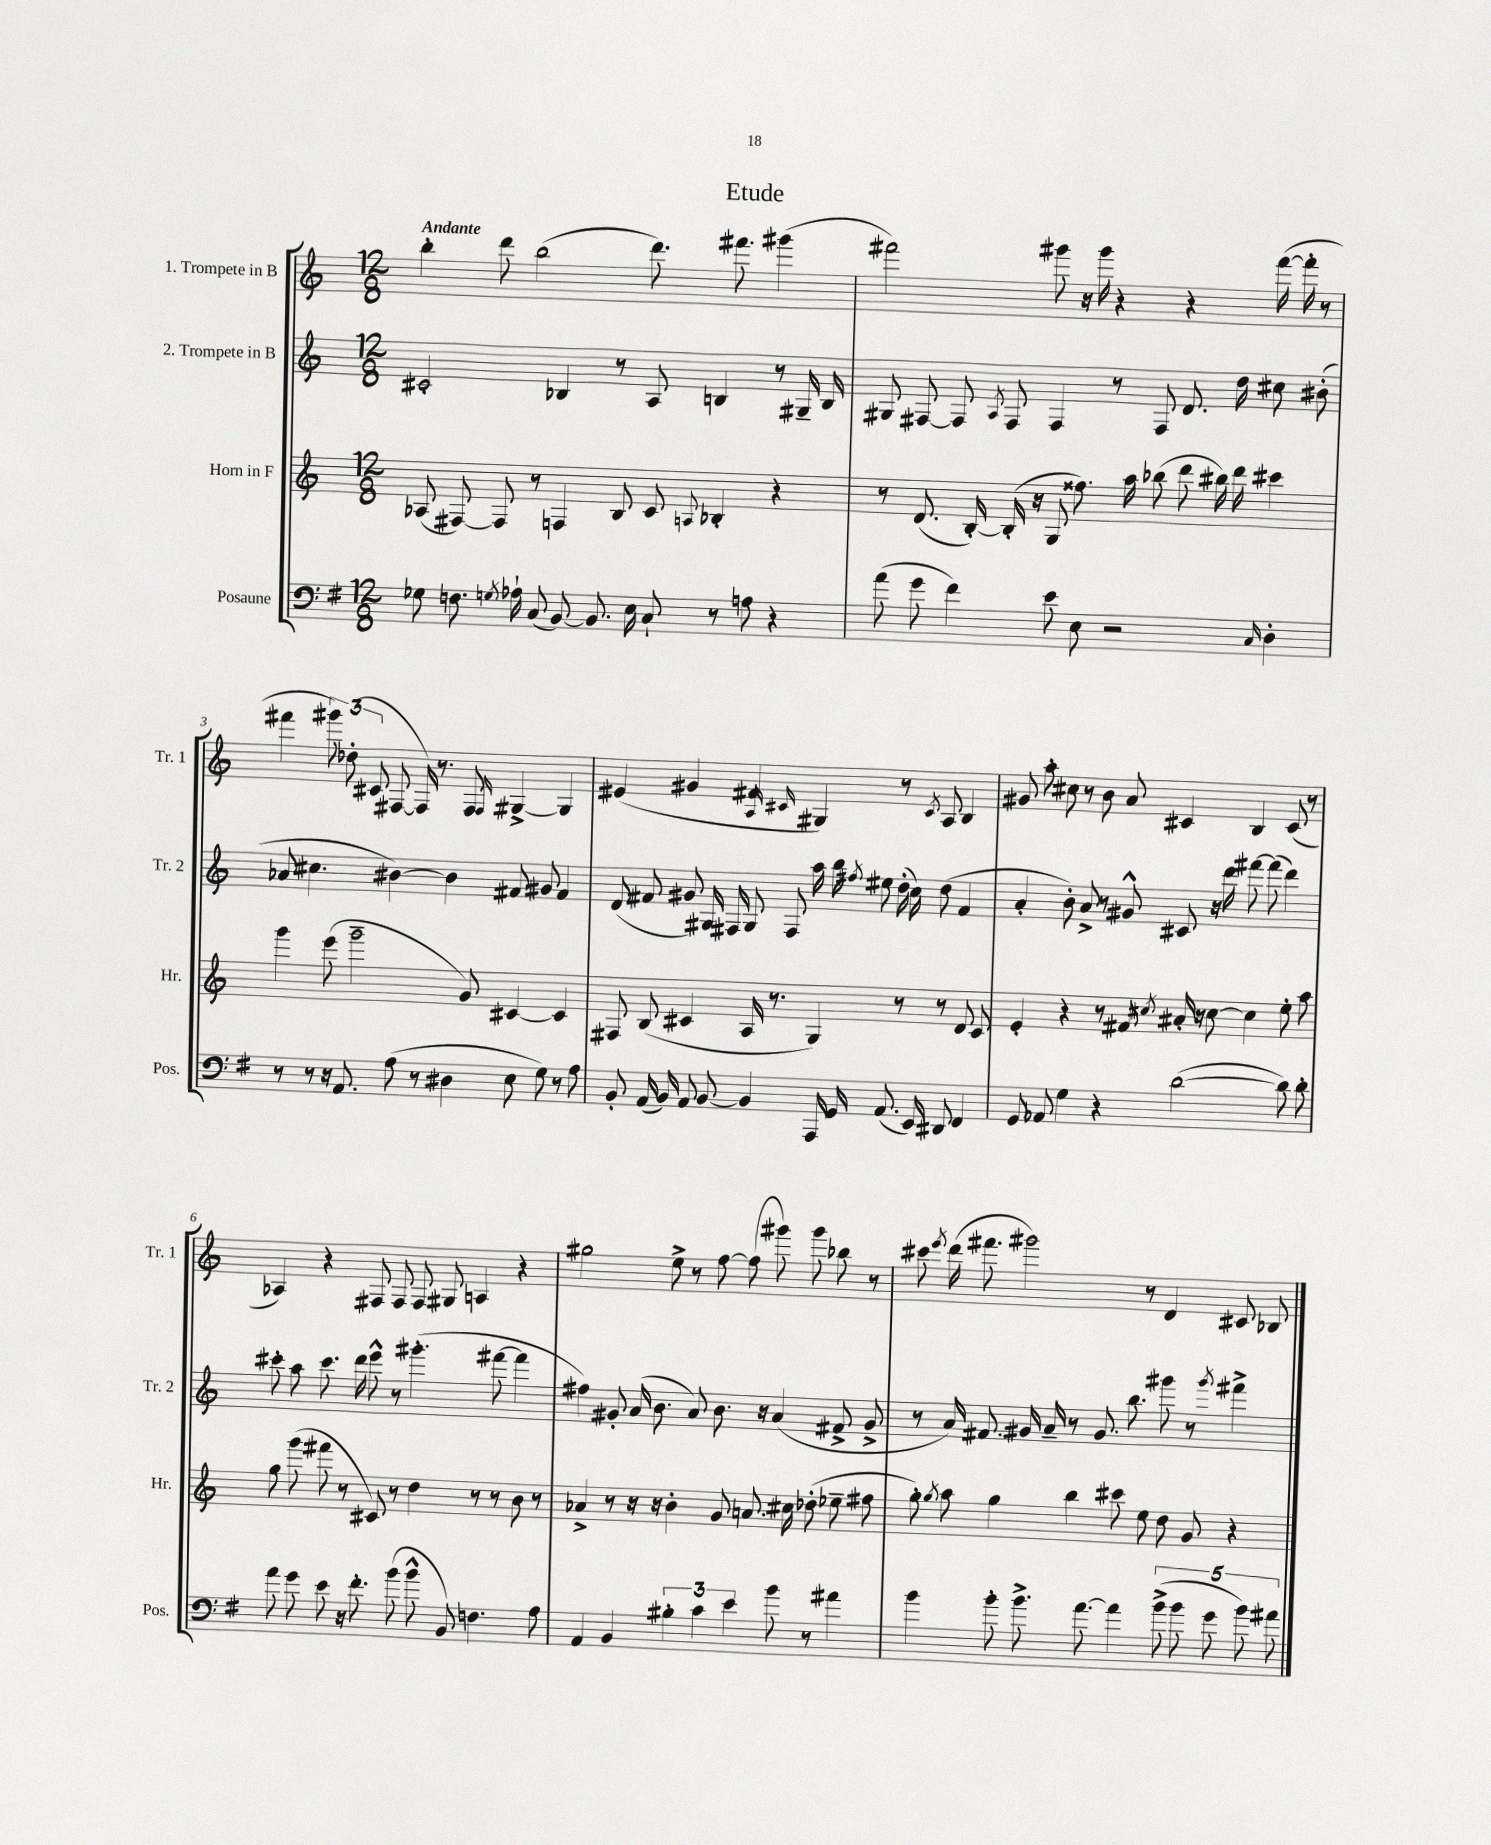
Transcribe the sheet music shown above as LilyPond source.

\header { title = "Etude" }
<<
\new StaffGroup <<
\new Staff = "s0" \with { instrumentName = "1. Trompete in B" shortInstrumentName = "Tr. 1" } {
    \clef treble \key c \major \numericTimeSignature \time 12/8 \tempo "Andante"
    \autoBeamOff b''4-. d'''8 b''2( d'''8.) fis'''8. gis'''4( |
    fis'''2) gis'''8 r16 gis'''16 r4 r4 fis'''16~( fis'''16-. r8 |
    fis'''4 \tuplet 3/2 { gis'''8) des''8-.( cis'8 } fis8~ fis16) r8. fis8 \grace { fis16 } gis4~-> gis4 |
    eis'4( gis'4 fis'4 \grace { a16 cis'16 } gis4) r8 \acciaccatura { cis'8 } a8 b4 |
    gis'8 a''8-. cis''8 r8 b'8 a'8 cis'4 b4 cis'8( r8 |
    aes4) r4 fis8 fis8 fis8 gis8 a4 r4 |
    gis''2 e''8-> r8 f''8~ f''8( gis'''8) gis'''8 bes''8 r8 |
    cis'''8 \acciaccatura { e'''8 } d'''16( fis'''8. gis'''2) r8 d'4 cis'8 bes8 \bar "|." |
}
\new Staff = "s1" \with { instrumentName = "2. Trompete in B" shortInstrumentName = "Tr. 2" } {
    \clef treble \key c \major \numericTimeSignature \time 12/8
    \autoBeamOff cis'2-. bes4 r8 a8 b4 r8 gis16-- b16 |
    gis8 fis8~ fis8 \acciaccatura { a8 } fis8 fis4 r8 fis8 d'8. d''16 cis''8 bis'8-.( |
    aes'8 cis''4. bis'4~) bis'4 fis'8 gis'8 fis'4 |
    d'8( fis'8 gis'8) gis16 fis16 gis8 fis8 a''16 b''16 \acciaccatura { fis''8 } eis''8 d''16-.( c''16) d''8( fis'4 |
    a'4-. b'8-.) a'8-> r8 gis'8-^ cis'8 r16 d'''16 fis'''8~ fis'''8( d'''4) |
    cis'''8-. a''8 cis'''8. d'''16 e'''8-^ r8 gis'''4.-.( fis'''8~ fis'''4 |
    fis''4) gis'8-. a'16( b'8. a'8) b'8. r16 a'4( fis'8-> gis'8-> |
    r8 a'16) fis'8. gis'16 a'16-- r8 gis'8. b''8. gis'''8 r8 \acciaccatura { gis'''8 } fis'''4-> \bar "|." |
}
\new Staff = "s2" \with { instrumentName = "Horn in F" shortInstrumentName = "Hr." } {
    \clef treble \key c \major \numericTimeSignature \time 12/8
    \autoBeamOff aes8( fis8~) fis8 r8 f4 b8 c'8 \appoggiatura { a8 } bes4-. r4 |
    r8 d'8.( b16~-.) b16-.( r16 g8 fisis''8.) a''16 bes''8( d'''8 bis''16) d'''16 cis'''4 |
    g'''4 e'''8( g'''2-- g'8) cis'4~ cis'4 |
    fis8 b8( cis'4 a16 r8. g4) r8 r8 d'8 cis'8 |
    e'4-. r4 r8 fis'8 \acciaccatura { cis''8 } ais'16-. r16 cis''8~ cis''4 e''8-. a''8 |
    g''8 g'''8( fis'''8 r8 cis'8) r8 d''4 r8 r8 b'8 r8 |
    aes'4-> r8 r16 r16 b'4-. g'8 a'8. cis''16 des''8-.( ees''8-- fis''8 |
    g''8-.) \acciaccatura { g''8 } a''8 g''4 b''4 cis'''8 e''8 d''8 g'8 r4 \bar "|." |
}
\new Staff = "s3" \with { instrumentName = "Posaune" shortInstrumentName = "Pos." } {
    \clef bass \key g \major \numericTimeSignature \time 12/8
    \autoBeamOff ges8 f8. \acciaccatura { g8 } aes16-! c8( b,8~) b,8. e16 c8-! r8 a8 r4 |
    a'8( g'8 fis'4) e'8 e8 r2 \grace { c16 } d4-. |
    r8 r8 r16 a,8. a8( r8 dis4 e8 g8) r8 a8 |
    b,8-. a,16( b,16) a,8 b,8~ b,4 a,,16 g,16 a,8.( e,16) dis,8 fis,4 |
    g,8 aes,8 g4 r4 d'2~( d'8) d'8-. |
    a'8 g'8 e'8 r16 fis'8.-. b'8( b'8-^ b,8) f4. a8 |
    a,4 b,4 \tuplet 3/2 { bis4-. c'4 e'4 } b'8 r8 ais'4 |
    b'4 b'8-. b'8.-> a'8.~ a'4 \tuplet 5/4 { b'8->( b'8 g'8 b'8) ais'8 } \bar "|." |
}
>>
>>
